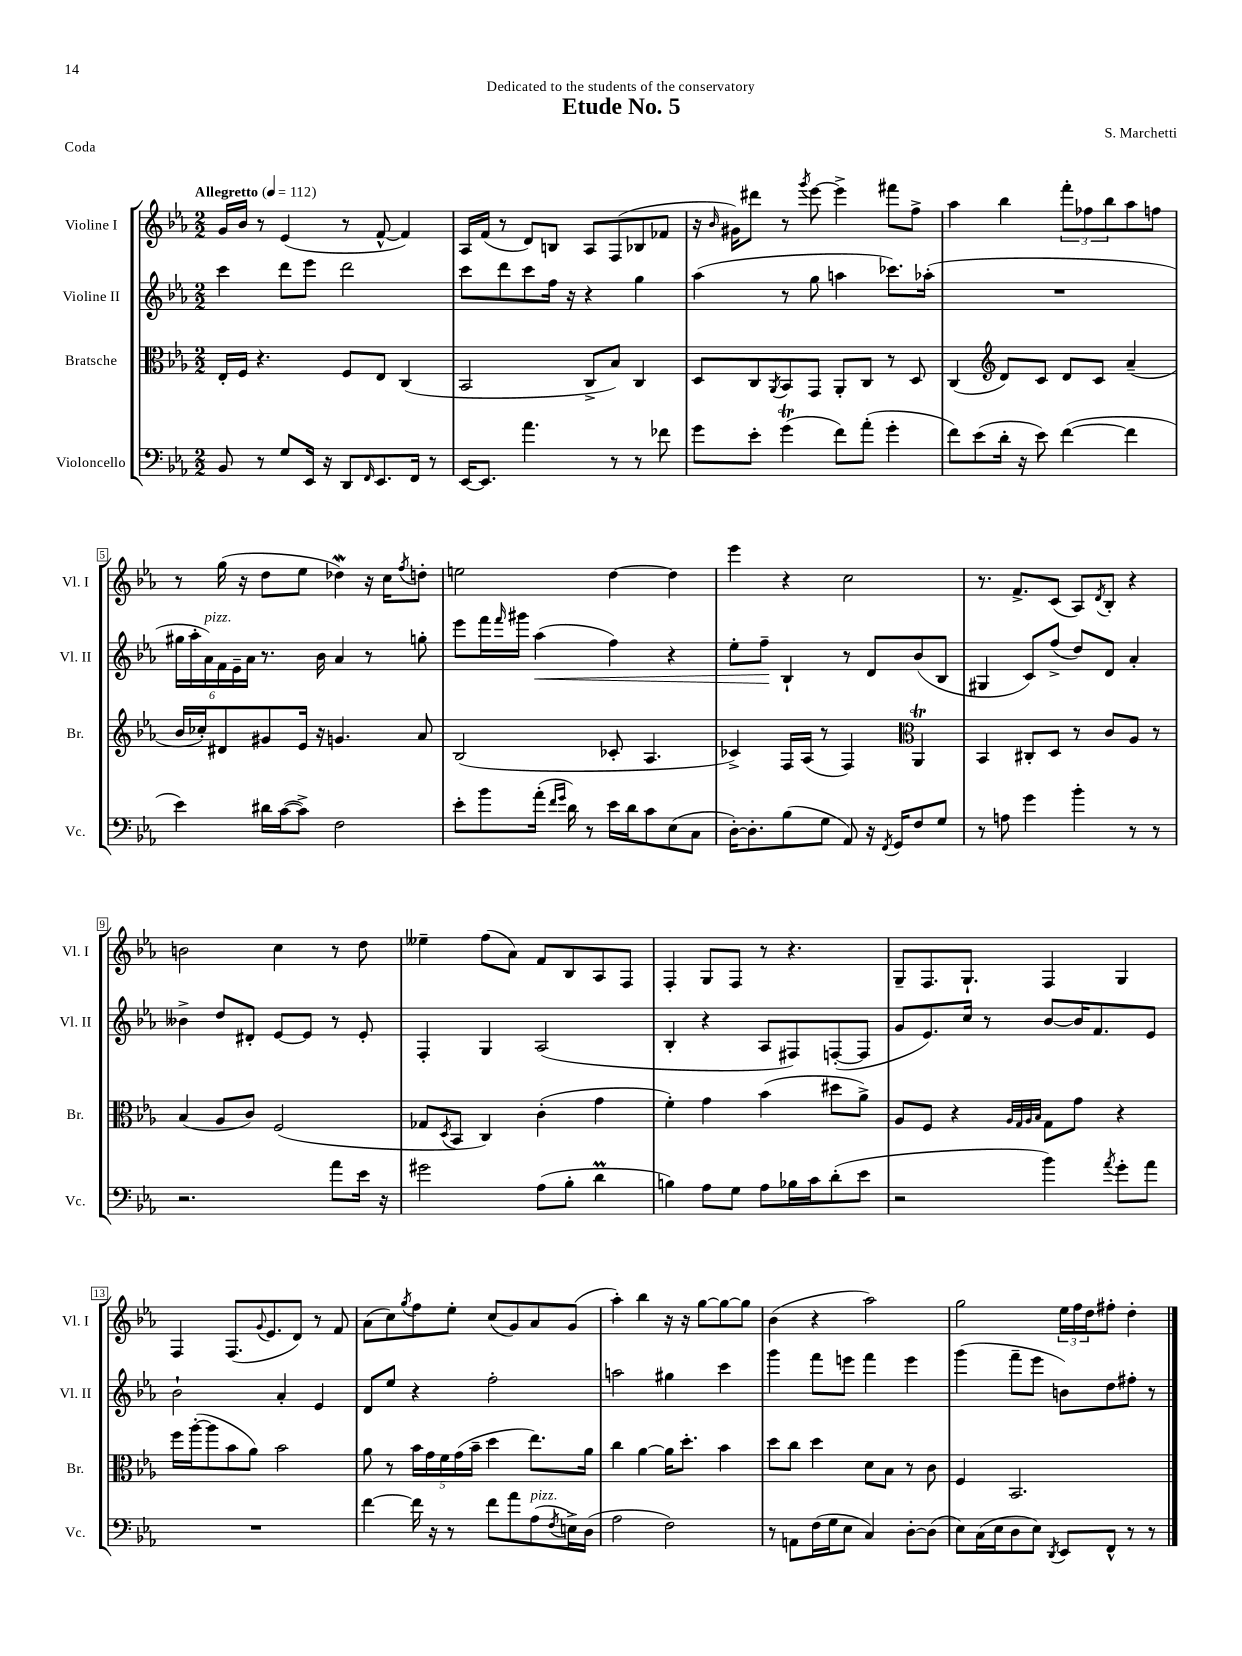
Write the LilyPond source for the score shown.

\header { title = "Etude No. 5" composer = "S. Marchetti" dedication = "Dedicated to the students of the conservatory" piece = "Coda" }
<<
\new StaffGroup <<
\new Staff = "s0" \with { instrumentName = "Violine I" shortInstrumentName = "Vl. I" } {
    \clef treble \key ees \major \numericTimeSignature \time 2/2 \tempo "Allegretto" 4 = 112
    g'16 bes'16 r8 ees'4( r8 f'8~-^ f'4) |
    aes16 f'16( r8 d'8) b8 aes8 f8( bes8 fes'8 |
    r16 \grace { bes'16 } gis'16) dis'''8 r8 \acciaccatura { g'''8 } ees'''8~ ees'''4-> fis'''8 f''8-> |
    aes''4 bes''4 \tuplet 3/2 { f'''8-. fes''8 bes''8 } aes''8 f''8 |
    r8 g''16( r16 d''8 ees''8 des''4\mordent) r16 c''16 \acciaccatura { f''8 } d''8-. |
    e''2 d''4~ d''4 |
    ees'''4 r4 c''2 |
    r8. f'8.-> c'8( aes8) \acciaccatura { d'8 } bes8-. r4 |
    b'2 c''4 r8 d''8 |
    eeses''4-- f''8( aes'8) f'8 bes8 aes8 f8 |
    f4-. g8 f8 r8 r4. |
    g8-- f8. g8.-! f4 g4 |
    f4 f8.( \appoggiatura { g'8 } ees'8. d'8) r8 f'8 |
    aes'8( c''8) \acciaccatura { g''8 } f''8 ees''8-. c''8( g'8) aes'8 g'8( |
    aes''4-.) bes''4 r16 r16 g''8~ g''8~ g''8 |
    bes'4( r4 aes''2) |
    g''2 \tuplet 3/2 { ees''16 f''16 d''16 } fis''8-. d''4-. \bar "|." |
}
\new Staff = "s1" \with { instrumentName = "Violine II" shortInstrumentName = "Vl. II" } {
    \clef treble \key ees \major \numericTimeSignature \time 2/2
    c'''4 d'''8 ees'''8 d'''2 |
    c'''8 d'''8 c'''8 f''16 r16 r4 g''4 |
    aes''4( r8 g''8 a''4 ces'''8.) aes''16-.( |
    R1 |
    \tuplet 6/4 { gis''16 aes''16-. aes'16^\markup { \italic "pizz." }) f'16 ees'16-- aes'16 } r8. bes'16 aes'4 r8 g''8-. |
    ees'''8 f'''16 \grace { f'''16 } gis'''16 aes''4\<( f''4) r4 |
    ees''8-. f''8--\! bes4-! r8 d'8 bes'8( bes8 |
    gis4 c'8) f''8->( d''8) d'8 aes'4-. |
    beses'4-> d''8 dis'8-. ees'8~ ees'8 r8 ees'8-. |
    f4-. g4 aes2( |
    bes4-. r4 aes8 fis8) f8~-.( f8 |
    g'8 ees'8.) c''16 r8 bes'8~ bes'16 f'8. ees'8 |
    bes'2-! aes'4-. ees'4 |
    d'8 ees''8 r4 f''2-. |
    a''2 gis''4 c'''4 |
    g'''4 f'''8 e'''8 f'''4 e'''4 |
    g'''4( f'''8-- ees'''8 b'8) d''8 fis''8-. r8 \bar "|." |
}
\new Staff = "s2" \with { instrumentName = "Bratsche" shortInstrumentName = "Br." } {
    \clef alto \key ees \major \numericTimeSignature \time 2/2
    ees16-. f16 r4. f8 ees8 c4( |
    bes,2 c8-> bes8) c4 |
    d8 c8 \acciaccatura { aes,8 } bes,8 g,8 aes,8-. c8 r8 d8 |
    c4( \clef treble d'8) c'8 d'8 c'8 aes'4--( |
    bes'16 ces''16-.) dis'8 gis'8 ees'16 r16 g'4. aes'8 |
    bes2( ces'8-. aes4. |
    ces'4->) f16 aes16( r8 f4) \clef alto aes,4\trill |
    bes,4 cis8-. d8 r8 c'8 aes8 r8 |
    bes4( aes8 c'8) f2( |
    ges8 \acciaccatura { d8 } bes,8 c4) c'4-.( g'4 |
    f'4-.) g'4 bes'4( dis''8 aes'8->) |
    aes8 f8 r4 \grace { aes32 g32 aes32 bes32 } g8 g'8 r4 |
    f''16 aes''16~-.( aes''8 bes'8 aes'8) bes'2 |
    aes'8 r8 \tuplet 5/4 { bes'16 g'16 f'16 g'16( bes'16-- } d''4 ees''8.) aes'16 |
    c''4 aes'4~ aes'16 d''8.-. bes'4 |
    d''8 c''8 d''4 d'8 bes8 r8 c'8 |
    f4 bes,2. \bar "|." |
}
\new Staff = "s3" \with { instrumentName = "Violoncello" shortInstrumentName = "Vc." } {
    \clef bass \key ees \major \numericTimeSignature \time 2/2
    bes,8 r8 g8 ees,16 r16 d,8 \grace { f,16 } ees,8. f,16 r8 |
    ees,16~ ees,8. aes'4. r8 r8 fes'8 |
    g'8 ees'8-. g'4\trill( f'8) aes'8-.( g'4-. |
    f'8) ees'8( d'16-. r16 ees'8) f'4~( f'4 |
    ees'4) dis'16 c'16~( c'8->) f2 |
    ees'8-. bes'8 aes'16-.( \grace { f'16 g'16 } d'16) r8 ees'16 d'16 c'8 ees8( c8 |
    d16~-.) d8.-. bes8( g8 aes,8) r16 \acciaccatura { f,8 } g,16 f8 g8 |
    r8 a8 g'4 bes'4-. r8 r8 |
    r2. aes'8 ees'16 r16 |
    gis'2 aes8( bes8-. d'4\prall |
    b4) aes8 g8 aes8 bes16 c'16 d'8-.( ees'8 |
    r2 bes'4) \acciaccatura { aes'8 } g'8-. aes'8 |
    R1 |
    f'4~ f'16 r16 r8 f'8 aes'8 aes8^\markup { \italic "pizz." }( \acciaccatura { f8 } e16->) d16( |
    aes2 f2) |
    r8 a,8 f16( g16 ees8 c4) d8~-. d8( |
    ees8) c16( ees16 d8 ees8) \acciaccatura { d,8 } ees,8 f,8-^ r8 r8 \bar "|." |
}
>>
>>
\layout { \context { \Score \override BarNumber.stencil = #(make-stencil-boxer 0.1 0.3 ly:text-interface::print) } }
